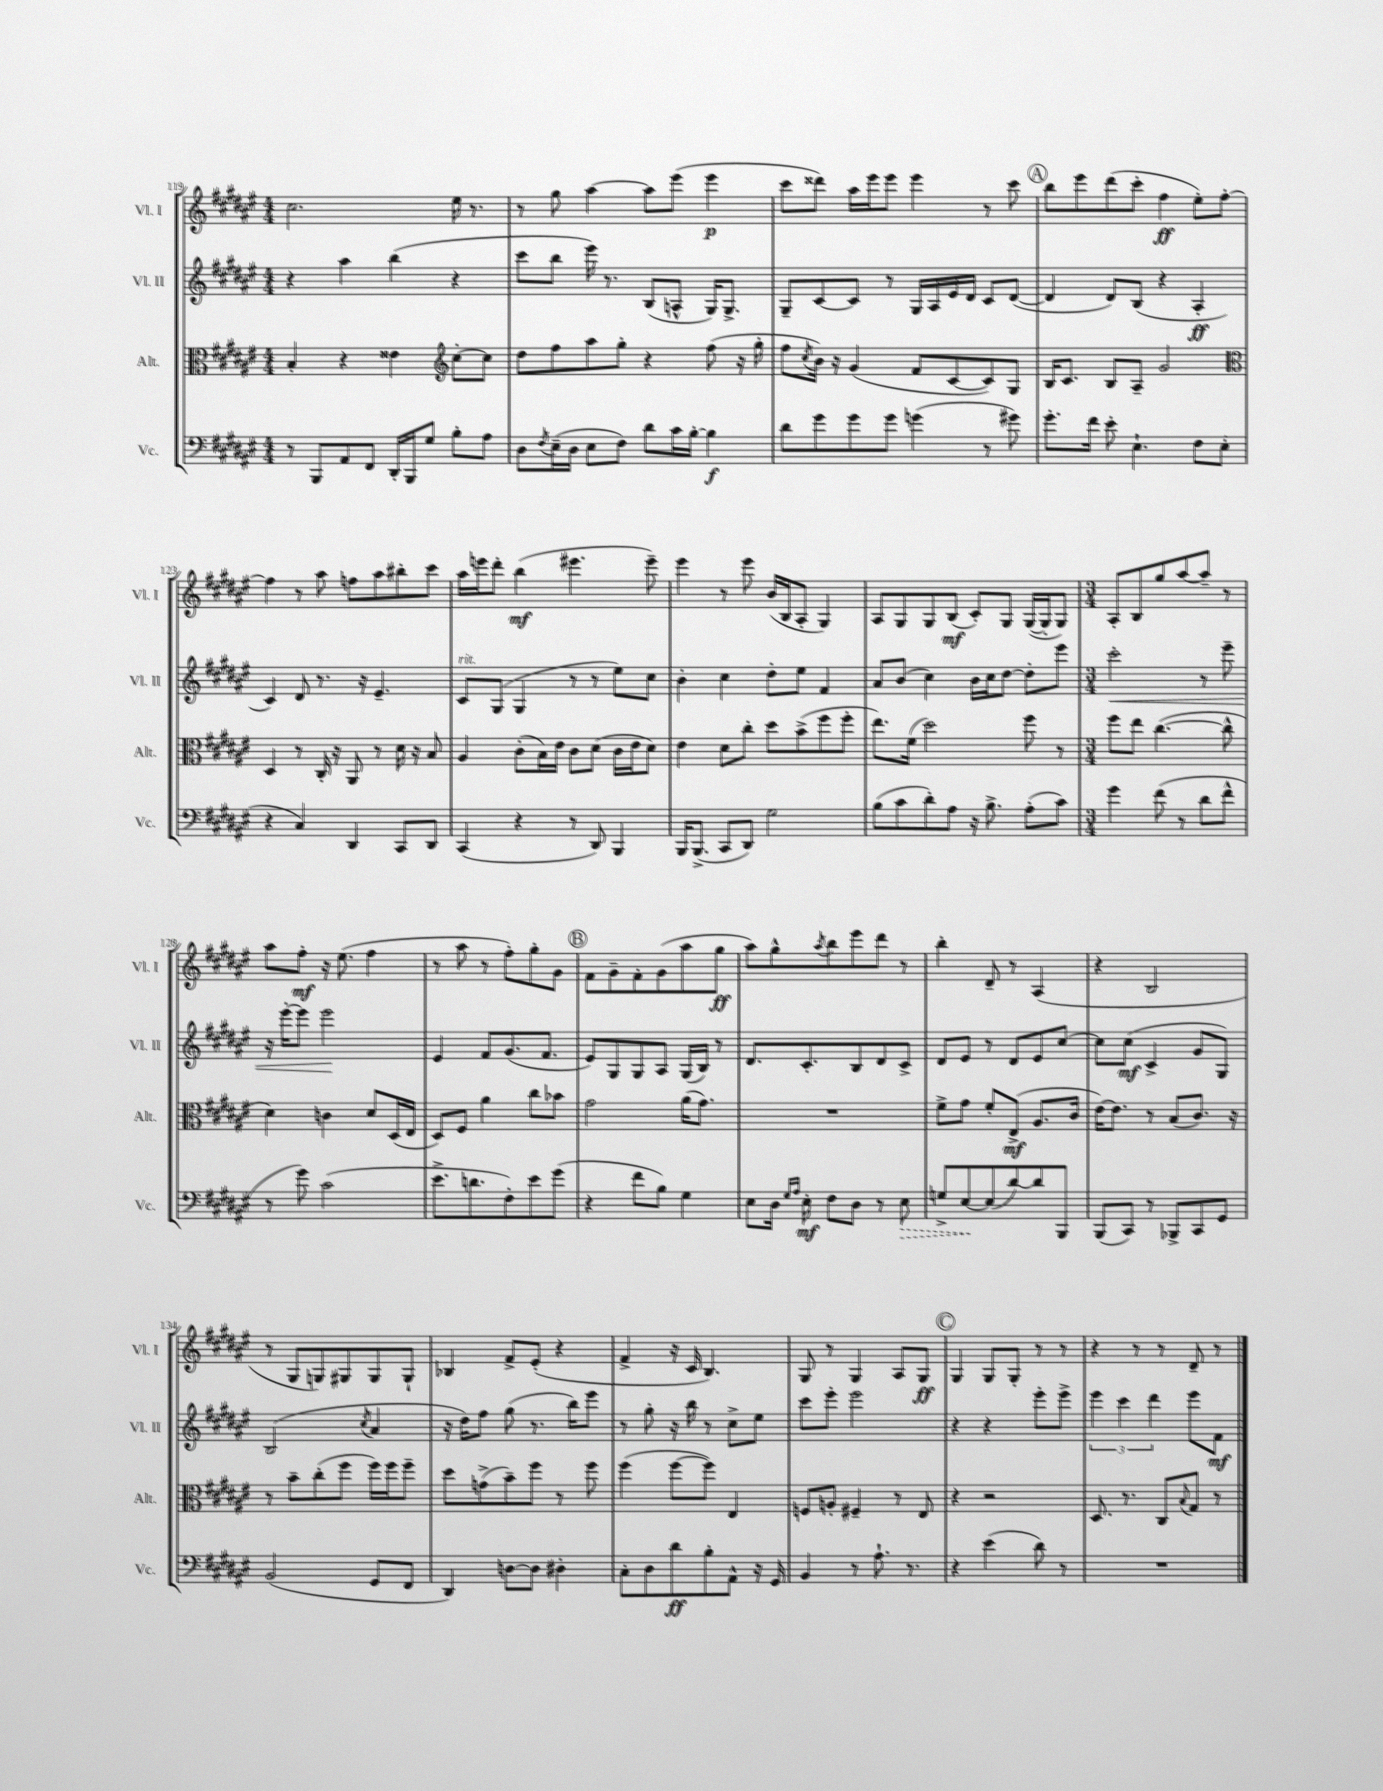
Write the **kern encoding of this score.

**kern	**dynam	**kern	**dynam	**kern	**dynam	**kern	**dynam
*part4	*part4	*part3	*part3	*part2	*part2	*part1	*part1
*staff4	*staff4	*staff3	*staff3	*staff2	*staff2	*staff1	*staff1
*I"Vc.	*	*I"Alt.	*	*I"Vl. II	*	*I"Vl. I	*
*I'Vc.	*	*I'Alt.	*	*I'Vl. II	*	*I'Vl. I	*
*clefF4	*	*clefC3	*	*clefG2	*	*clefG2	*
*k[f#c#g#d#a#e#]	*	*k[f#c#g#d#a#e#]	*	*k[f#c#g#d#a#e#]	*	*k[f#c#g#d#a#e#]	*
*M4/4	*	*M4/4	*	*M4/4	*	*M4/4	*
=119	=119	=119	=119	=119	=119	=119	=119
8r	.	4B'/	.	4r	.	2.cc#\	.
8BBB/L	.	.	.	.	.	.	.
8AA#/	.	4r	.	4aa#\	.	.	.
8FF#/J	.	.	.	.	.	.	.
16DD#'/LL	.	4e##X\	.	(4bb\	.	.	.
16BBB/J	.	.	.	.	.	.	.
8G#/J	.	.	.	.	.	.	.
*	*	*clefG2	*	*	*	*	*
8B'\L	.	[8cc#'\L	.	4r	.	16ee#\	.
.	.	.	.	.	.	8.r	.
8A#\J	.	8cc#\J]	.	.	.	.	.
=120	=120	=120	=120	=120	=120	=120	=120
8D#\L	.	8dd#\L	.	8ccc#\L	.	8r	.
8qF#/	.	.	.	.	.	.	.
(16E#~\L	.	8ff#\	.	8bb\J	.	8gg#\	.
16D#\JJ	.	.	.	.	.	.	.
8E#\L	.	8aa#\	.	16eee#\)	.	[4aa#\	.
.	.	.	.	8.r	.	.	.
8F#\J)	.	8gg#'\J	.	.	.	.	.
8d#\L	.	4r	.	(8B/L	.	8aa#\L]	.
16c#\L	.	.	.	8An^^/J	.	(8eee#\J	.
[16B'\JJ	.	.	.	.	.	.	.
4B\]	f	(8ff#\	.	16G#/KL)	.	4eee#\	p
.	.	.	.	8.G#^/J	.	.	.
.	.	16r	.	.	.	.	.
.	.	16gg#'\	.	.	.	.	.
=121	=121	=121	=121	=121	=121	=121	=121
8d#\L	.	8ff#\L	.	8G#~/L	.	8ccc#\L	.
.	.	8qcc#/	.	.	.	.	.
8g#\	.	16b\Jk)	.	[8c#/	.	8ddd##X\J)	.
.	.	16r	.	.	.	.	.
8g#\	.	(4g#/	.	8c#/J]	.	16aa#\LL	.
.	.	.	.	.	.	16eee#\J	.
8g#\J	.	.	.	8r	.	8eee#\J	.
(4gn\	.	8f#/L	.	16G#/LL	.	4eee#\	.
.	.	.	.	16A#/	.	.	.
.	.	[8c#/	.	16e#/	.	.	.
.	.	.	.	16d#/JJ	.	.	.
8r	.	8c#/])	.	8c#/L	.	8r	.
8g#X\)	.	8G#/J	.	([8d#/J	.	8ccc#\	.
!!LO:REH:place=s1:t=A
=122	=122	=122	=122	=122	=122	=122	=122
8.g#'\L	.	16B/KL	.	4d#/]	.	8bb\L	.
.	.	8.c#/J	.	.	.	.	.
.	.	.	.	.	.	8eee#\	.
16f#\Jk	.	.	.	.	.	.	.
8e#'\	.	8B/L	.	8d#/L)	.	(8ddd#\	.
4.E#`\	.	8A#~/J	.	(8B/J	.	8ccc#'\J	.
.	.	2g#/	.	4r	.	4ff#\	ff
8F#\L	.	.	.	4A#'/	ff	8ee#'\L)	.
(8E#'\J	.	.	.	.	.	[8ff#'\J	.
!!LO:LB:g=z
=123	=123	=123	=123	=123	=123	=123	=123
*	*	*clefC3	*	*	*	*	*
4r	.	4D#/	.	4c#/)	.	4ff#\]	.
4C#/)	.	8r	.	8d#/	.	8r	.
.	.	16C#'/	.	8.r	.	8aa#\	.
.	.	16r	.	.	.	.	.
4DD#/	.	8AA#/	.	.	.	8ffn\L	.
.	.	.	.	16r	.	.	.
.	.	8r	.	4.e#~/	.	8aa#\	.
8CC#/L	.	16d#\	.	.	.	8bb#X'\	.
.	.	16r	.	.	.	.	.
8DD#/J	.	8B/	.	.	.	8ccc#\J	.
=124	=124	=124	=124	=124	=124	=124	=124
!	!	!	!	!LO:TX:a:i:t=rit.	!	!	!
(4CC#/	.	4A#/	.	8c#/L	.	16aa#\LL	.
.	.	.	.	.	.	16eeen\J	.
.	.	.	.	(8G#/J	.	8ddd#'\J	.
4r	.	(8c#'\L	.	4G#/	.	(4bb\	mf
.	.	16B\L)	.	.	.	.	.
.	.	16e#\JJ	.	.	.	.	.
8r	.	8c#\L	.	8r	.	4.eee#X\	.
8DD#/)	.	(8d#\J	.	8r	.	.	.
4BBB/	.	16c#\LL	.	8ee#\L)	.	.	.
.	.	16e#\J	.	.	.	.	.
.	.	8d#\J)	.	8cc#\J	.	8eee#~\)	.
=125	=125	=125	=125	=125	=125	=125	=125
16BBB/KL	.	4e#\	.	4b'\	.	4eee#\	.
(8.BBB^/J	.	.	.	.	.	.	.
8CC#/L	.	8d#\L	.	4cc#\	.	8r	.
8DD#/J)	.	8cc#'\J	.	.	.	8eee#\	.
2G#\	.	8dd#\L	.	8dd#'\L	.	(16b/LL	.
.	.	.	.	.	.	16B/J	.
.	.	(8b^\	.	8ee#\J	.	8A#'/J	.
.	.	8ff#\	.	4f#/	.	4G#/)	.
.	.	8ff#'\J	.	.	.	.	.
=126	=126	=126	=126	=126	=126	=126	=126
(8B\L	.	8.ee#\L)	.	8a#/L	.	8A#/L	.
8c#\	.	.	.	(8b/J	.	8G#/	.
.	.	(16f#\Jk	.	.	.	.	.
8d#'\)	.	2dd#\)	.	4cc#\)	.	8G#/	.
8A#\J	.	.	.	.	.	(8B/J	mf
16r	.	.	.	16b\LL	.	8c#'/L)	.
8.B^\	.	.	.	16cc#\J	.	.	.
.	.	.	.	[8dd#\J	.	8G#/J	.
(8A#'\L	.	8ff#\	.	8dd#'\L]	.	([16G#/LL	.
.	.	.	.	.	.	16G#'/J]	.
8c#\J)	.	8r	.	8eee#\J	.	8G#/J)	.
=127	=127	=127	=127	=127	=127	=127	=127
*M3/4	*	*M3/4	*	*M3/4	*	*M3/4	*
!	!	!	!	!	!LO:HP:b	!	!
4g#\	.	8ff#\L	.	2ccc#'\	<	8A#'/L	.
.	.	8ee#\J	.	.	.	8B/	.
(8f#\	.	([4.cc#\	.	.	.	8gg#/	.
8r	.	.	.	.	.	[8aa#/	.
8d#\L	.	.	.	8r	.	8aa#~/J]	.
8f#^^\J	.	8cc#^^\]	.	8eee#~\	.	8r	.
!!LO:LB:g=z
=128	=128	=128	=128	=128	=128	=128	=128
8r	.	4d#\)	.	16r	.	8aa#\L	.
.	.	.	.	[16eee#'\KL	.	.	.
8g#\)	.	.	.	8eee#\J]	.	8ff#'\J	mf
(2c#\	.	4cn\	.	2eee#\	.	16r	.
.	.	.	.	.	.	(8.ee#\	.
.	.	8d#/L	.	.	.	4ff#\	.
.	.	(16D#/L	.	.	.	.	.
.	.	16E#/JJ	.	.	.	.	.
.	.	.	.	.	[	.	.
=129	=129	=129	=129	=129	=129	=129	=129
8.e#^\L	.	8D#/L)	.	4e#/	.	8r	.
.	.	8F#/J	.	.	.	8aa#\	.
8.dn\	.	.	.	.	.	.	.
.	.	4a#\	.	8f#/L	.	8r	.
8F#'\)	.	.	.	(8.g#/	.	8ff#'\L)	.
8e#\	.	8cc#\L	.	.	.	8gg#'\	.
.	.	.	.	8.f#/J	.	.	.
(8g#\J	.	8b-X\J	.	.	.	8g#\J	.
!!LO:REH:place=s1:t=B
=130	=130	=130	=130	=130	=130	=130	=130
4r	.	2g#\	.	8e#/L)	.	8f#\L	.
.	.	.	.	8G#/	.	8g#~\	.
8f#\L	.	.	.	8G#/	.	8f#'\	.
8B\J)	.	.	.	8A#/J	.	(8g#\	.
4G#\	.	(16a#\KL	.	(16G#/LL	.	8aa#\	.
.	.	8.g#\J)	.	16B/JJ)	.	.	.
.	.	.	.	8r	.	8gg#\J	ff
=131	=131	=131	=131	=131	=131	=131	=131
8E#\L	.	2.r	.	8.d#/L	.	8aa#\L)	.
16D#\Jk	.	.	.	.	.	8gg#^^\	.
16qqG#/LL	.	.	.	.	.	.	.
16qqA#/JJ	.	.	.	.	.	.	.
16E#'\	mf	.	.	8.c#'/	.	.	.
.	.	.	.	.	.	8qaa#/	.
8F#\L	.	.	.	.	.	8bb\	.
8D#\J	.	.	.	8B/	.	8eee#\	.
8r	.	.	.	8d#/	.	8ddd#\J	.
!	!LO:HP:b	!	!	!	!	!	!
8E#\	>	.	.	8c#^/J	.	8r	.
=132	=132	=132	=132	=132	=132	=132	=132
8Gn^/L	.	8f#^\L	.	8d#/L	.	4bb'\	.
[8E#/	.	8g#\J	.	8e#/J	.	.	.
(8E#/]	]	8f#'/L	.	8r	.	8d#~/	.
[8d#/)	.	(8E#^/J	mf	8d#/L	.	8r	.
8d#/]	.	8.A#/L	.	8e#/	.	(4A#/	.
8BBB/J	.	.	.	[8cc#/J	.	.	.
.	.	16c#/Jk	.	.	.	.	.
=133	=133	=133	=133	=133	=133	=133	=133
(8BBB/L	.	[16e#\KL)	.	8cc#\L]	.	4r	.
.	.	8.e#\J]	.	.	.	.	.
8CC#/J)	.	.	.	(8cc#\J	mf	.	.
8r	.	8r	.	4c#^/	.	2B/	.
8BBB-X^/L	.	(8B/L	.	.	.	.	.
8CC#/	.	8.c#/J)	.	8g#/L	.	.	.
8GG#/J	.	.	.	8G#/J)	.	.	.
.	.	16r	.	.	.	.	.
!!LO:LB:g=z
=134	=134	=134	=134	=134	=134	=134	=134
(2BB/	.	8r	.	(2B/	.	8r	.
.	.	8b~\L	.	.	.	8G#/L	.
.	.	(8cc#'\	.	.	.	8Gn/)	.
.	.	8ff#\J	.	.	.	8G#X/	.
.	.	.	.	8qcc#/	.	.	.
8GG#/L	.	16ff#\LL)	.	4a#/	.	8G#/	.
.	.	16ff#\J	.	.	.	.	.
8FF#/J	.	8ff#~\J	.	.	.	8G#`/J	.
=135	=135	=135	=135	=135	=135	=135	=135
4DD#/)	.	8dd#\L	.	16r	.	4B-X/	.
.	.	.	.	16dd#\KL)	.	.	.
.	.	(8gn^\	.	8ff#\J	.	.	.
[8Dn\L	.	8b~\)	.	(8gg#\	.	8f#^/L	.
8D\J]	.	8ff#\J	.	8.r	.	(8e#'/J	.
4D#X'\	.	8r	.	.	.	4r	.
.	.	.	.	16bb\KL)	.	.	.
.	.	8ff#\	.	8eee#\J	.	.	.
=136	=136	=136	=136	=136	=136	=136	=136
8C#'\L	.	(4ff#\	.	8r	.	4f#^/	.
8D#\	.	.	.	8gg#'\	.	.	.
8d#\	ff	[8ff#\L	.	16r	.	16r	.
.	.	.	.	16bb\	.	16c#/	.
8B'\	.	8ff#\J])	.	8r	.	4.B/)	.
8AA#^^\J	.	4E#/	.	8cc#^\L	.	.	.
16r	.	.	.	8ee#\J	.	.	.
16GG#/	.	.	.	.	.	.	.
=137	=137	=137	=137	=137	=137	=137	=137
4BB/	.	8Fn/L	.	8ccc#\L	.	8G#/	.
.	.	8An'/J	.	8eee#'\J	.	8r	.
8r	.	4F#X~/	.	2eee#\	.	4G#/	.
8.A#`\	.	.	.	.	.	.	.
.	.	8r	.	.	.	8A#/L	.
8.r	.	.	.	.	.	.	.
.	.	8E#/	.	.	.	8G#/J	ff
!!LO:REH:place=s1:t=C
=138	=138	=138	=138	=138	=138	=138	=138
4r	.	4r	.	4r	.	4G#/	.
(4e#\	.	2r	.	4r	.	8G#/L	.
.	.	.	.	.	.	8G#'/J	.
8d#\)	.	.	.	8eee#'\L	.	8r	.
8r	.	.	.	8eee#^\J	.	8r	.
=139	=139	=139	=139	=139	=139	=139	=139
2.r	.	8.D#/	.	6eee#\	.	4r	.
.	.	.	.	6ccc#\	.	.	.
.	.	8.r	.	.	.	.	.
.	.	.	.	.	.	8r	.
.	.	.	.	6ddd#\	.	.	.
.	.	8C#/L	.	.	.	8r	.
.	.	8qqB/	.	.	.	.	.
.	.	8G#/J	.	8eee#\L	.	8d#~/	.
.	.	8r	.	8f#\J	mf	8r	.
==	==	==	==	==	==	==	==
*-	*-	*-	*-	*-	*-	*-	*-
